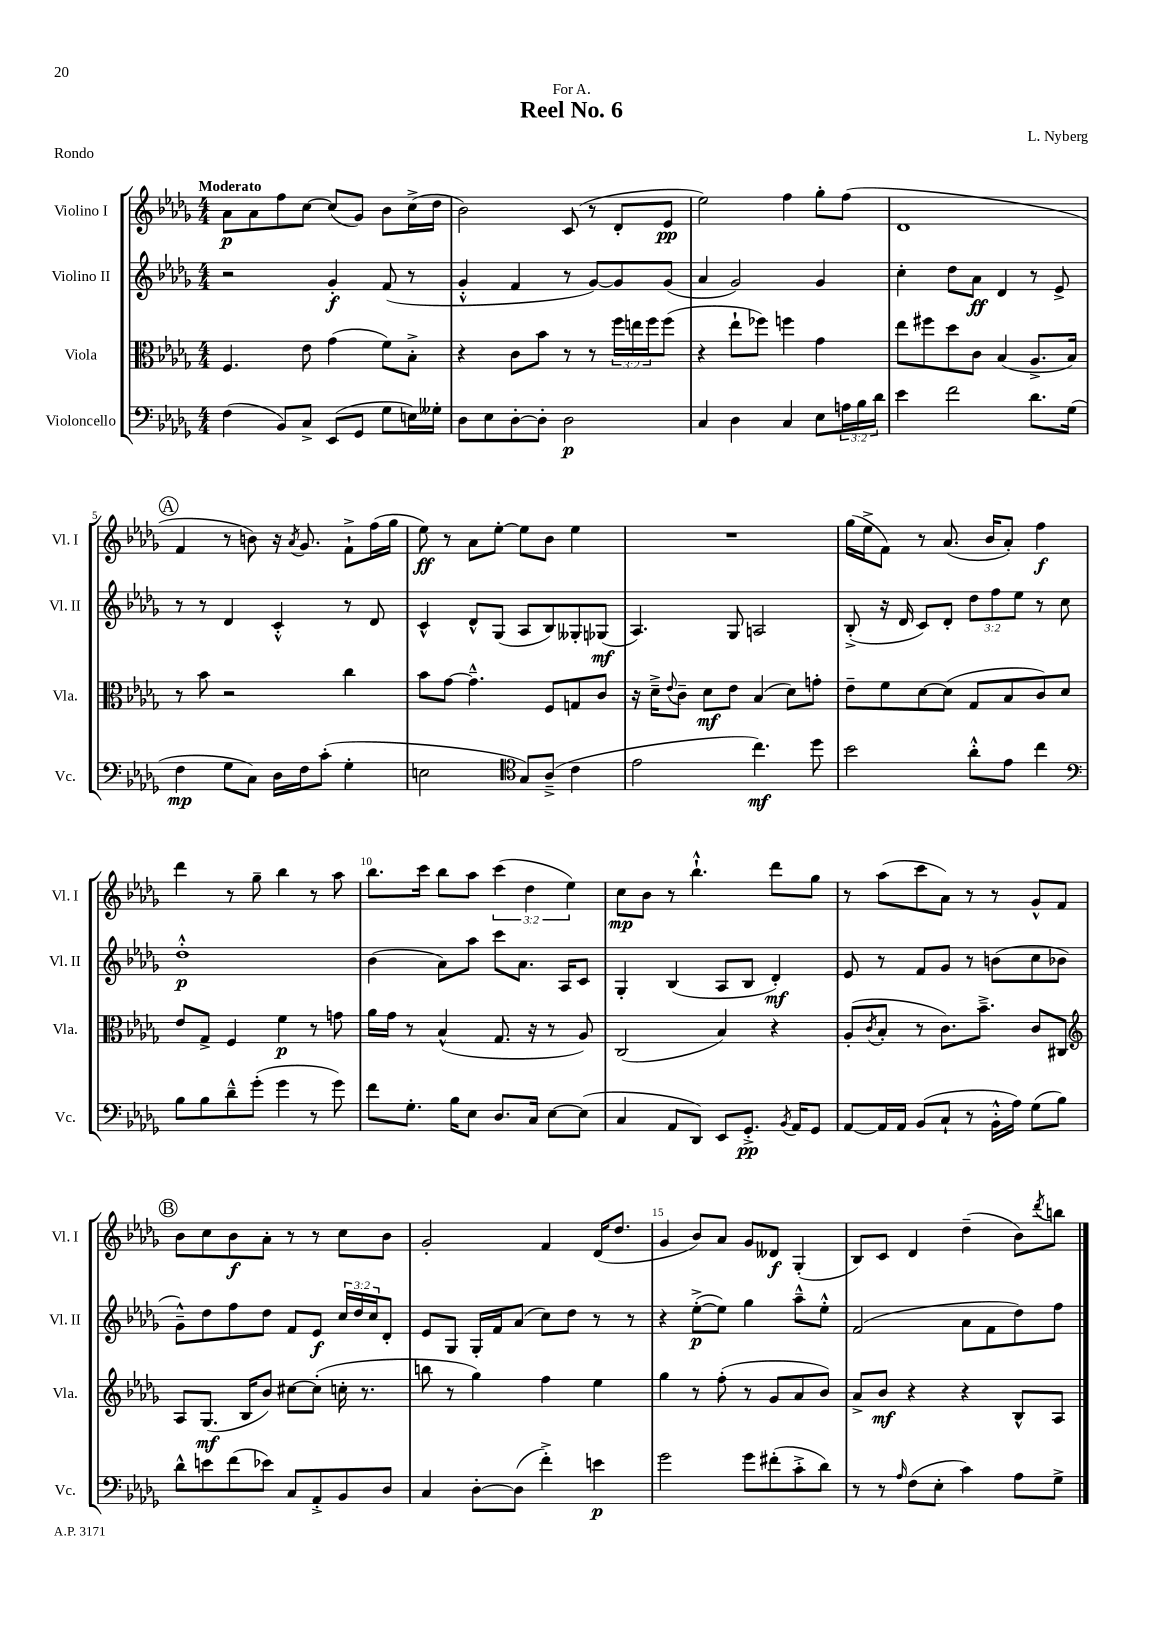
\header { title = "Reel No. 6" composer = "L. Nyberg" dedication = "For A." piece = "Rondo" }
<<
\new StaffGroup <<
\new Staff = "s0" \with { instrumentName = "Violino I" shortInstrumentName = "Vl. I" } {
    \clef treble \key des \major \numericTimeSignature \time 4/4 \override Staff.TupletNumber.text = #tuplet-number::calc-fraction-text \tempo "Moderato"
    aes'8\p aes'8 f''8 c''8~ c''8( ges'8) bes'8 c''16->( des''16 |
    bes'2) c'8( r8 des'8-. ees'8\pp |
    ees''2) f''4 ges''8-. f''8( |
    des'1 |
    \mark \markup { \circle "A" } f'4 r8 b'8) r16 \acciaccatura { aes'8 } ges'8. f'8-!-> f''16( ges''16 |
    ees''8\ff) r8 aes'8 ees''8~-. ees''8 bes'8 ees''4 |
    R1 |
    ges''16( ees''16-> f'8) r8 aes'8.( bes'16 aes'8-.) f''4\f |
    des'''4 r8 ges''8-- bes''4 r8 aes''8 |
    bes''8. c'''16 bes''8 aes''8 \tuplet 3/2 { c'''4( des''4 ees''4) } |
    c''8\mp bes'8 r8 bes''4.-!-^ des'''8 ges''8 |
    r8 aes''8( c'''8 aes'8) r8 r8 ges'8-^ f'8 |
    \mark \markup { \circle "B" } bes'8 c''8 bes'8\f aes'8-. r8 r8 c''8 bes'8 |
    ges'2-. f'4 des'16( des''8. |
    ges'4 bes'8) aes'8 ges'8 deses'8\f ges4-.( |
    bes8) c'8 des'4 des''4--( bes'8) \acciaccatura { des'''8 } b''8 \bar "|." |
}
\new Staff = "s1" \with { instrumentName = "Violino II" shortInstrumentName = "Vl. II" } {
    \clef treble \key des \major \numericTimeSignature \time 4/4 \override Staff.TupletNumber.text = #tuplet-number::calc-fraction-text
    r2 ges'4-.\f f'8( r8 |
    ges'4-.-^ f'4 r8 ges'8~) ges'8 ges'8( |
    aes'4 ges'2) ges'4 |
    c''4-. des''8 aes'8\ff des'4 r8 ees'8-> |
    \mark \markup { \circle "A" } r8 r8 des'4 c'4-.-^ r8 des'8 |
    c'4-^ des'8-^ ges8( aes8 bes8) geses8-. ges8\mf( |
    aes4.) ges8 a2 |
    bes8-.->( r16 des'16 c'8) des'8-. \tuplet 3/2 { des''8 f''8 ees''8 } r8 c''8 |
    des''1-.-^\p |
    bes'4( aes'8) aes''8 c'''8 aes'8. aes16 c'8 |
    ges4-. bes4( aes8 bes8 des'4-.\mf) |
    ees'8 r8 f'8 ges'8 r8 b'8( c''8 bes'8 |
    \mark \markup { \circle "B" } ges'8---^) des''8 f''8 des''8 f'8 ees'8\f \tuplet 3/2 { c''16 des''16 c''16 } des'8-. |
    ees'8 ges8 ges16-. f'16 aes'8( c''8) des''8 r8 r8 |
    r4 ees''8~-.->\p( ees''8) ges''4 aes''8---^ ees''8-.-^ |
    f'2( aes'8 f'8 des''8) f''8 \bar "|." |
}
\new Staff = "s2" \with { instrumentName = "Viola" shortInstrumentName = "Vla." } {
    \clef alto \key des \major \numericTimeSignature \time 4/4 \override Staff.TupletNumber.text = #tuplet-number::calc-fraction-text
    f4. ees'8 ges'4( f'8) bes8-.-> |
    r4 c'8 bes'8 r8 r8 \tuplet 3/2 { f''16 e''16 f''16 } f''8( |
    r4 ees''8-! fes''8) f''4 ges'4 |
    ees''8 fis''8 des''8 c'8 bes4( aes8.-> bes16) |
    \mark \markup { \circle "A" } r8 bes'8 r2 c''4 |
    bes'8 ges'8~ ges'4.---^ f8 g8 c'8 |
    r16 des'16---> \appoggiatura { ees'8 } c'8-- des'8\mf ees'8 bes4( des'8) g'8-. |
    ees'8-- f'8 des'8~ des'8( ges8 bes8 c'8) des'8 |
    ees'8 ges8-> f4 f'4\p r8 g'8 |
    aes'16 ges'16 r8 bes4-^( ges8. r16 r8 aes8) |
    c2( bes4) r4 |
    aes8-.( \acciaccatura { c'8 } bes8-. r8 c'8.) bes'8.---> c'8 cis8 |
    \mark \markup { \circle "B" } \clef treble aes8 ges8.\mf( bes16 bes'8) cis''8~ cis''8-.( c''16-. r8. |
    b''8 r8 ges''4) f''4 ees''4 |
    ges''4 r8 f''8-.( r8 ges'8 aes'8 bes'8) |
    aes'8-> bes'8\mf r4 r4 bes8-^ aes8 \bar "|." |
}
\new Staff = "s3" \with { instrumentName = "Violoncello" shortInstrumentName = "Vc." } {
    \clef bass \key des \major \numericTimeSignature \time 4/4 \override Staff.TupletNumber.text = #tuplet-number::calc-fraction-text
    f4( bes,8) c8-> ees,8( ges,8 ges8 e16) geses16-. |
    des8 ees8 des8~-. des8-. des2\p |
    c4 des4 c4 ees8 \tuplet 3/2 { a16 bes16 des'16 } |
    ees'4 f'2 des'8. ges16( |
    \mark \markup { \circle "A" } f4\mp ges8 c8) des16 f16 c'8-.( ges4-. |
    e2 \clef tenor ges8) aes8--->( c'4 |
    ees'2 c''4.\mf) des''8 |
    bes'2 aes'8-.-^ ees'8 c''4 |
    \clef bass bes8 bes8 des'8---^ ges'8-.( ges'4 r8 ges'8) |
    f'8 ges8.-. bes16 ees8 des8. c16 ees8~ ees8( |
    c4 aes,8 des,8) ees,8 ges,8.-.->\pp \acciaccatura { bes,8 } aes,16 ges,8 |
    aes,8~ aes,16 aes,16 bes,8( c8-! r8 bes,16-.-^ aes16) ges8( bes8) |
    \mark \markup { \circle "B" } des'8-^ e'8 f'8( ees'8) c8 aes,8-.-> bes,8 des8 |
    c4 des8~-. des8( f'4-.->) e'4\p |
    ges'2 ges'8 fis'8-.( c'8-.-> des'8) |
    r8 r8 \grace { aes16 } f8( ees8-. c'4) aes8 ges8-> \bar "|." |
}
>>
>>
\layout { \context { \Score \override BarNumber.break-visibility = ##(#f #t #t) barNumberVisibility = #(every-nth-bar-number-visible 5) } }
